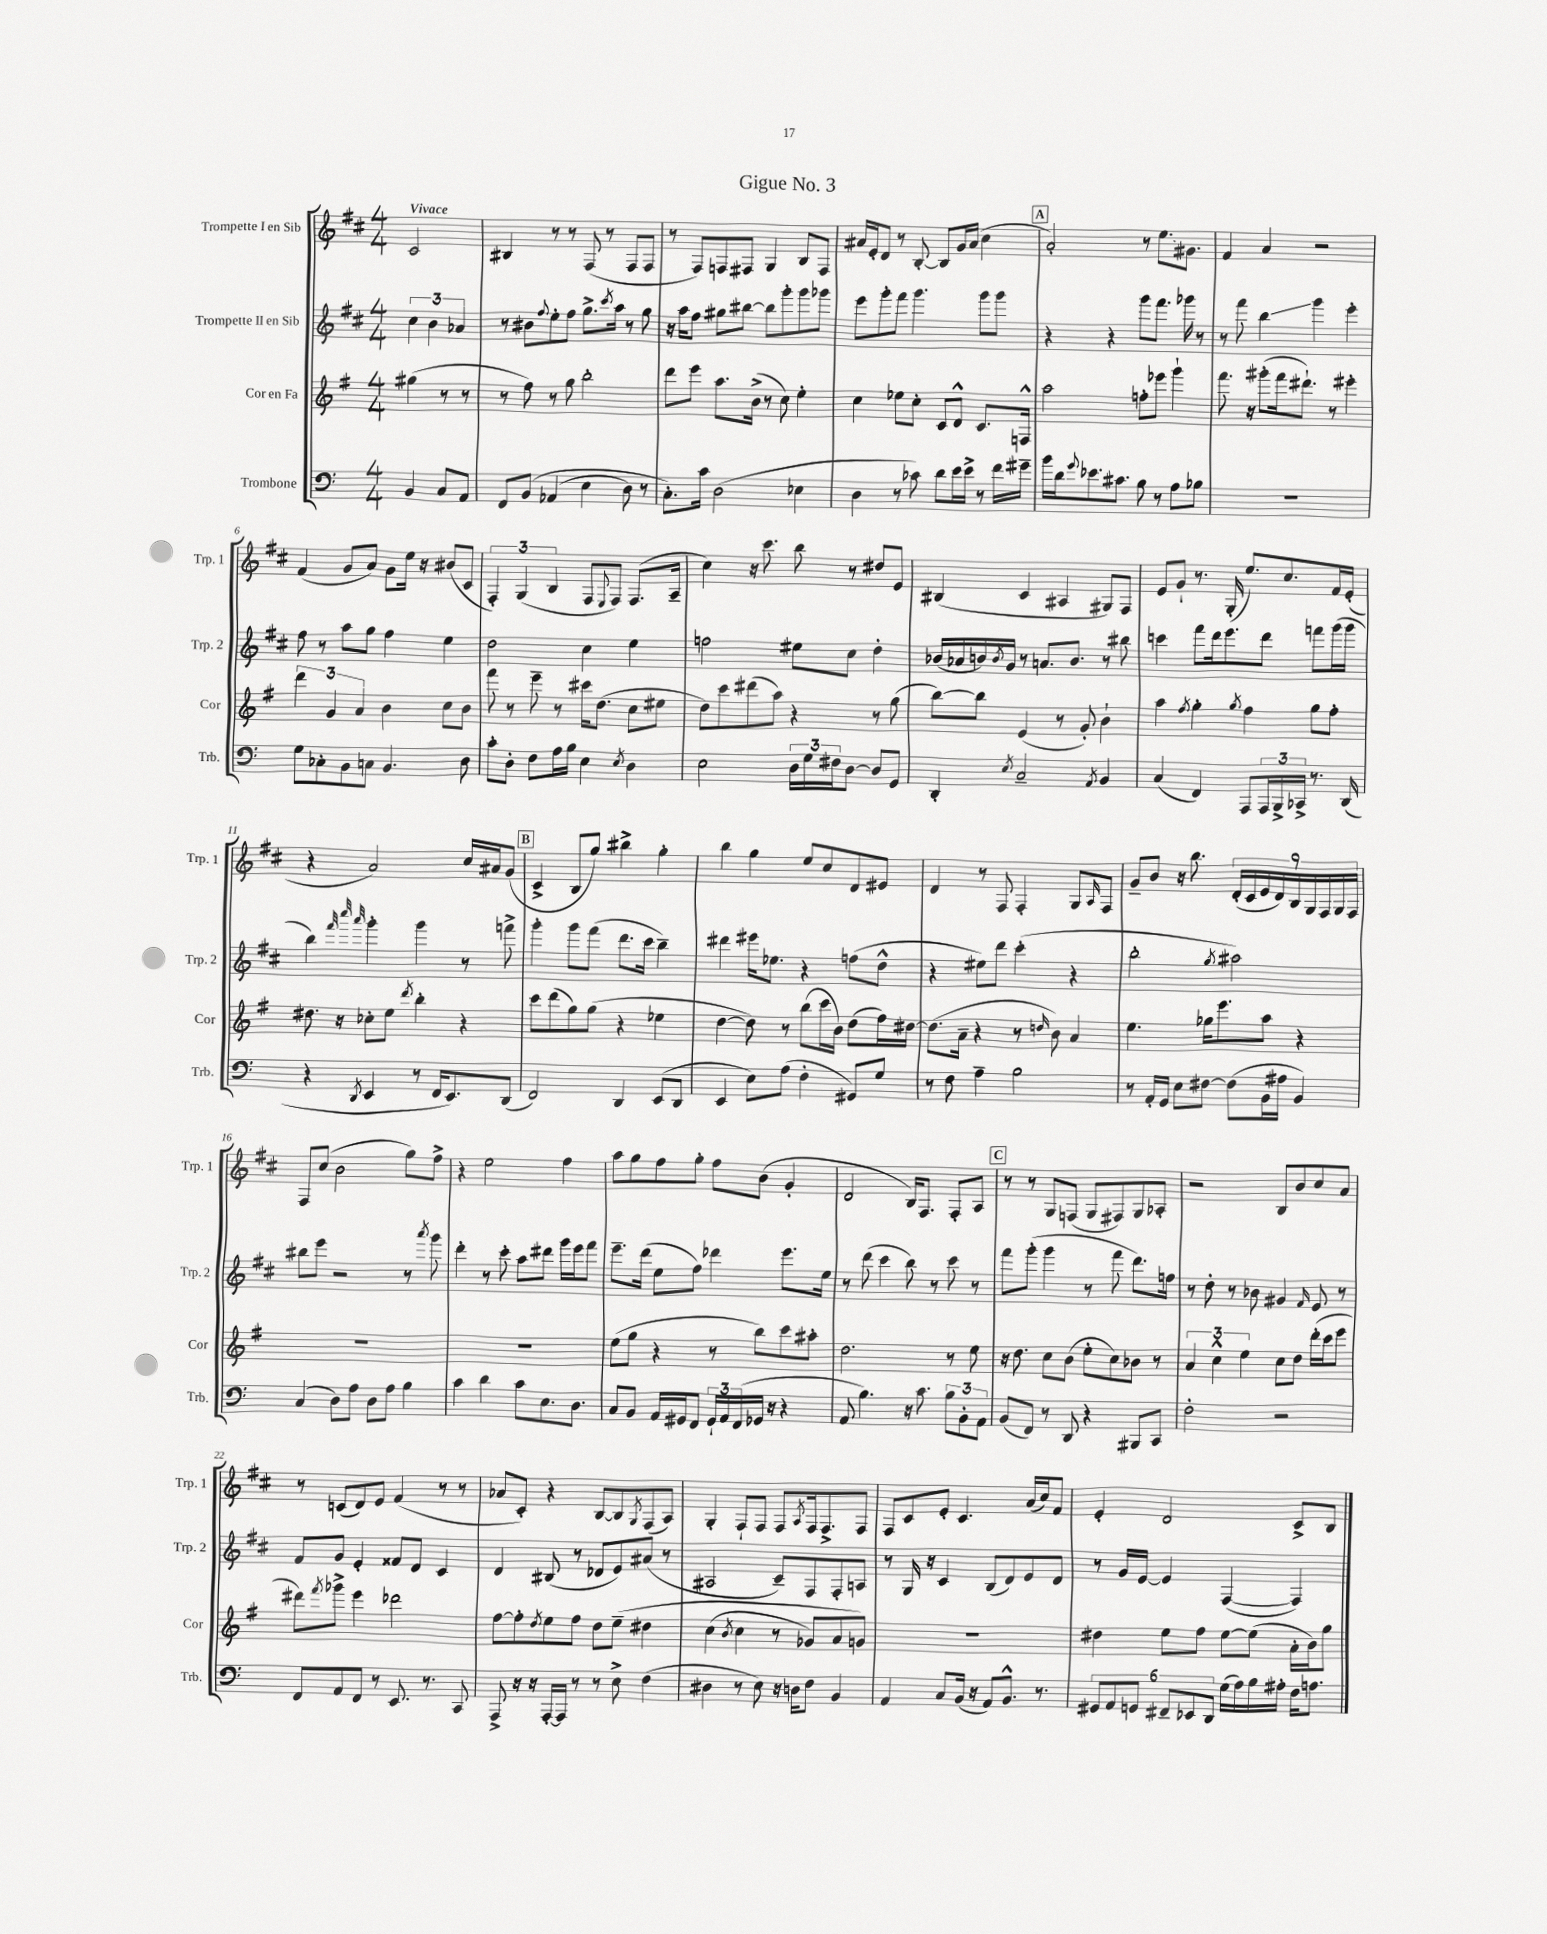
\header { title = "Gigue No. 3" }
<<
\new StaffGroup <<
\new Staff = "s0" \with { instrumentName = "Trompette I en Sib" shortInstrumentName = "Trp. 1" } {
    \clef treble \key d \major \numericTimeSignature \time 4/4 \partial 2 \tempo "Vivace"
    cis'2 |
    bis4 r8 r8 fis8( r8 fis8 fis8 |
    r8 fis8) f8 fis8 g4 b8 fis8 |
    ais'16 e'16-. d'8 r8 b8~-. b8 g'16 ais'16( cis''4 |
    \mark \markup { \box "A" } a'2-.) r8 e''8.\glissando gis'8. |
    fis'4 a'4 r2 |
    fis'4( g'8 a'8) g'8 e''16 r16 bis'8( cis'8 |
    \tuplet 3/2 { fis4-.) g4( b4 } fis8 \appoggiatura { e8 } fis8) fis8.( a16-- |
    cis''4) r16 cis'''8. b''8 r8 dis''8 e'8 |
    bis4( cis'4 ais4 gis8) fis8 |
    e'8 g'8-! r8. g16-.( e''8.) cis''8. fis'16 e'16-.( |
    r4 a'2) cis''16 ais'16 g'8( |
    \mark \markup { \box "B" } cis'4-> b8 g''8) bis''4-> g''4-. |
    b''4 g''4 e''8 cis''8 d'8 eis'8 |
    d'4 r8 fis8 fis4-. g8 \grace { a16 } fis8 |
    g'8-- b'8 r16 b''8. \tuplet 9/8 { d'16-.( cis'16 e'16 d'16) b16 g16 fis16 g16 fis16 } |
    fis8 cis''8( b'2 g''8) fis''8-> |
    r4 e''2 fis''4 |
    a''8 g''8 fis''8 g''8-. fis''8 b'8( g'4-. |
    d'2 b16) fis8. fis8-. a8 |
    \mark \markup { \box "C" } r8 r8 g8 f8( g8 fis8) g8 aes8-. |
    r2 b8 b'8 cis''8 a'8 |
    r8 c'8( d'8) e'8 fis'4( r8 r8 |
    aes'8 cis'8-.) r4 b8~ b8 \acciaccatura { g8 } fis8( a8) |
    g4-. fis8-! fis8 fis8 \acciaccatura { a8 } fis16 fis8.-> fis8 |
    fis8 cis'8 e'8-. cis'4. a'16( cis''16) fis'8 |
    e'4-. d'2 cis'8-> b8 \bar "|." |
}
\new Staff = "s1" \with { instrumentName = "Trompette II en Sib" shortInstrumentName = "Trp. 2" } {
    \clef treble \key d \major \numericTimeSignature \time 4/4 \partial 2
    \tuplet 3/2 { cis''4 b'4 aes'4 } |
    r8 bis'8 \appoggiatura { fis''8 } e''8-. fis''8 g''8.-> \acciaccatura { cis'''8 } a''16 r8 g''8 |
    r16 a''16 fis''8 gis''8 bis''8~ bis''8 g'''8-. g'''8 ges'''8 |
    e'''8 g'''8-. fis'''8 g'''4. g'''8 g'''8 |
    \mark \markup { \box "A" } r4 r4 g'''8 fis'''8. ges'''16 r8 |
    r8 fis'''8 b''4\glissando g'''4 e'''4-. |
    fis''8 r8 a''8 g''8 fis''4 e''4 |
    d''2 cis''4 e''4 |
    f''2 eis''8 cis''8 d''4-. |
    bes'16( aes'16 b'16) \acciaccatura { b'8 } g'16 r8 a'8. b'8. r8 bis''8 |
    c'''4 fis'''8 d'''16 e'''8. d'''8 f'''8 g'''16( g'''16 |
    b''4) \grace { fis'''32 cis''''32 a'''32 } g'''4-. g'''4 r8 f'''8-> |
    \mark \markup { \box "B" } g'''4-. g'''8 fis'''8( d'''8. cis'''16 b''4--) |
    dis'''4 eis'''16 ees''8. r4 f''8( d''8-^ |
    r4 eis''8) d'''8 cis'''4-.( r4 |
    b''2-. \acciaccatura { g''8 } ais''2) |
    bis''8 e'''8 r2 r8 \acciaccatura { a'''8 } g'''8 |
    d'''4-. r8 cis'''8-. a''8 dis'''8 g'''16 e'''16 fis'''8 |
    e'''8.-- d'''16( e''8 fis''8) des'''4 e'''8. e''16 |
    r8 d'''8( cis'''4 b''8) r8 cis'''8 r8 |
    \mark \markup { \box "C" } fis'''8 g'''8-.( g'''4 r8 fis'''8 d'''8.) f''16 |
    r8 d''8-. r8 bes'8 gis'4 \grace { fis'16 } e'8 r8 |
    fis'8 g'8 e'4-. fisis'8 d'8 cis'4 |
    d'4 bis8( r8 des'8 e'8) ais'8( r8 |
    ais2 cis'8--) fis8 fis8-. a8 |
    r8 g16 r16 cis'4 b8( d'8) e'8 d'8 |
    r8 g'16 e'16~ e'4 fis4~( fis4) \bar "|." |
}
\new Staff = "s2" \with { instrumentName = "Cor en Fa" shortInstrumentName = "Cor" } {
    \clef treble \key g \major \numericTimeSignature \time 4/4 \partial 2
    gis''4( r8 r8 |
    r8 fis''8) r8 g''8 b''2-. |
    d'''8 e'''8 a''8. b'16->( r8 c''8) e''4-. |
    c''4 ees''8 c''8-. c'8 d'8-^ c'8. f16-^ |
    \mark \markup { \box "A" } a''2 f''8-. ees'''8 g'''4-! |
    fis'''8. r16 gis'''8-.( fis'''16 dis'''8.-!) r8 eis'''4-. |
    \tuplet 3/2 { d'''4 g'4 a'4 } b'4 c''8 b'8 |
    fis'''8 r8 e'''8-- r8 cis'''16 d''8.( c''8 eis''8 |
    d''8) c'''8 dis'''8( a''8) r4 r8 g''8( |
    b''8~) b''8 e'4( r8 g'8-.) b'4-! |
    a''4 \acciaccatura { fis''8 } g''4-. \acciaccatura { g''8 } fis''4 g''8 fis''8-. |
    dis''8. r16 ces''8-. e''8 \acciaccatura { d'''8 } b''4-. r4 |
    \mark \markup { \box "B" } c'''8 d'''8( g''8) g''8( r4 ees''4 |
    d''4~ d''8) r8 b''8( c'''16 b'16) d''8( fis''16) dis''16~ |
    dis''8.( a'16-- r4 r8 \grace { d''16 } b'8) a'4 |
    e''4. ges''16 e'''8. a''8 r4 |
    R1 |
    R1 |
    e''8( g''8 r4 r8 b''8) c'''8 ais''8-. |
    d''2. r8 e''8 |
    \mark \markup { \box "C" } r16 d''8. c''8 b'8( e''8-. c''8) bes'8 r8 |
    \tuplet 3/2 { a'4 c''4-^ e''4 } c''8 d''8 d'''16-.( c'''16 e'''8 |
    dis'''8) \acciaccatura { fis'''8 } ges'''8-> e'''4 des'''2 |
    fis''8~ fis''8-. \acciaccatura { d''8 } e''8 fis''8 d''8 e''8--\( dis''4 |
    c''4( \acciaccatura { b'8 } c''4 r8 ges'8) a'8 g'8\) |
    R1 |
    dis''4 e''8 fis''8 e''8~ e''8( a'16-. b'16) g''8 \bar "|." |
}
\new Staff = "s3" \with { instrumentName = "Trombone" shortInstrumentName = "Trb." } {
    \clef bass \key c \major \numericTimeSignature \time 4/4 \partial 2
    b,4 c8 a,8 |
    f,8 b,8\( aes,4( e4 d8) r8 |
    c8.-.\) c'16 d2( ees4 |
    d4 r8 ces'8) d'8 e'16 e'16-> r8 f'16 gis'16-- |
    \mark \markup { \box "A" } b'16 d'16 \appoggiatura { g'8 } ees'8. cis'8. b8 r8 a8 bes8 |
    R1 |
    g8 ces8-. b,8 c8 b,4. d8 |
    c'8-. d8-. f8 a16 b16 e4 \acciaccatura { e8 } d4 |
    e2 \tuplet 3/2 { d16 g16 fis16 } d8~ d8 g,8 |
    d,4-. \acciaccatura { e8 } c2-- \acciaccatura { a,8 } b,4 |
    c4( f,4) a,,8 \tuplet 3/2 { a,,16 b,,16-> ces,16-> } r8. d,16( |
    r4 \acciaccatura { d,8 } e,4 r8 f,16 e,8.) d,8( |
    \mark \markup { \box "B" } f,2) d,4 e,8( d,8 |
    e,4 e8) a8( f4-. gis,8) g8 |
    r8 f8 a4-- b2 |
    r8 a,16-. g,16 e8 fis8~ fis8( b,16 ais16 b,4) |
    c4( d8) a8 d8 a8 b4 |
    c'4 d'4 c'8 e8. d8. |
    c8 b,8 a,16 gis,16 f,8 \tuplet 3/2 { gis,16-! a,16 f,16( } ges,16 r16 r4 |
    a,8 b4.) r16 c'8. \tuplet 3/2 { b8 b,8-. a,8 } |
    \mark \markup { \box "C" } b,8( f,8) r8 d,8 r4 bis,,8 c,8 |
    f2-. r2 |
    f,8 a,8 f,8 r8 e,8. r8. c,8 |
    a,,8-> r16 r16 a,,16~-. a,,16 r8 r8 e8-> f4( |
    dis4 r8 e8) r16 d16 f8 b,4 |
    a,4 c8 b,16( r16 a,8) b,8.-^ r8. |
    \tuplet 6/4 { gis,8 a,8 g,8 fis,8-- ees,8 d,8 } g16( a16) b16 ais16-. f16 a8. \bar "|." |
}
>>
>>
